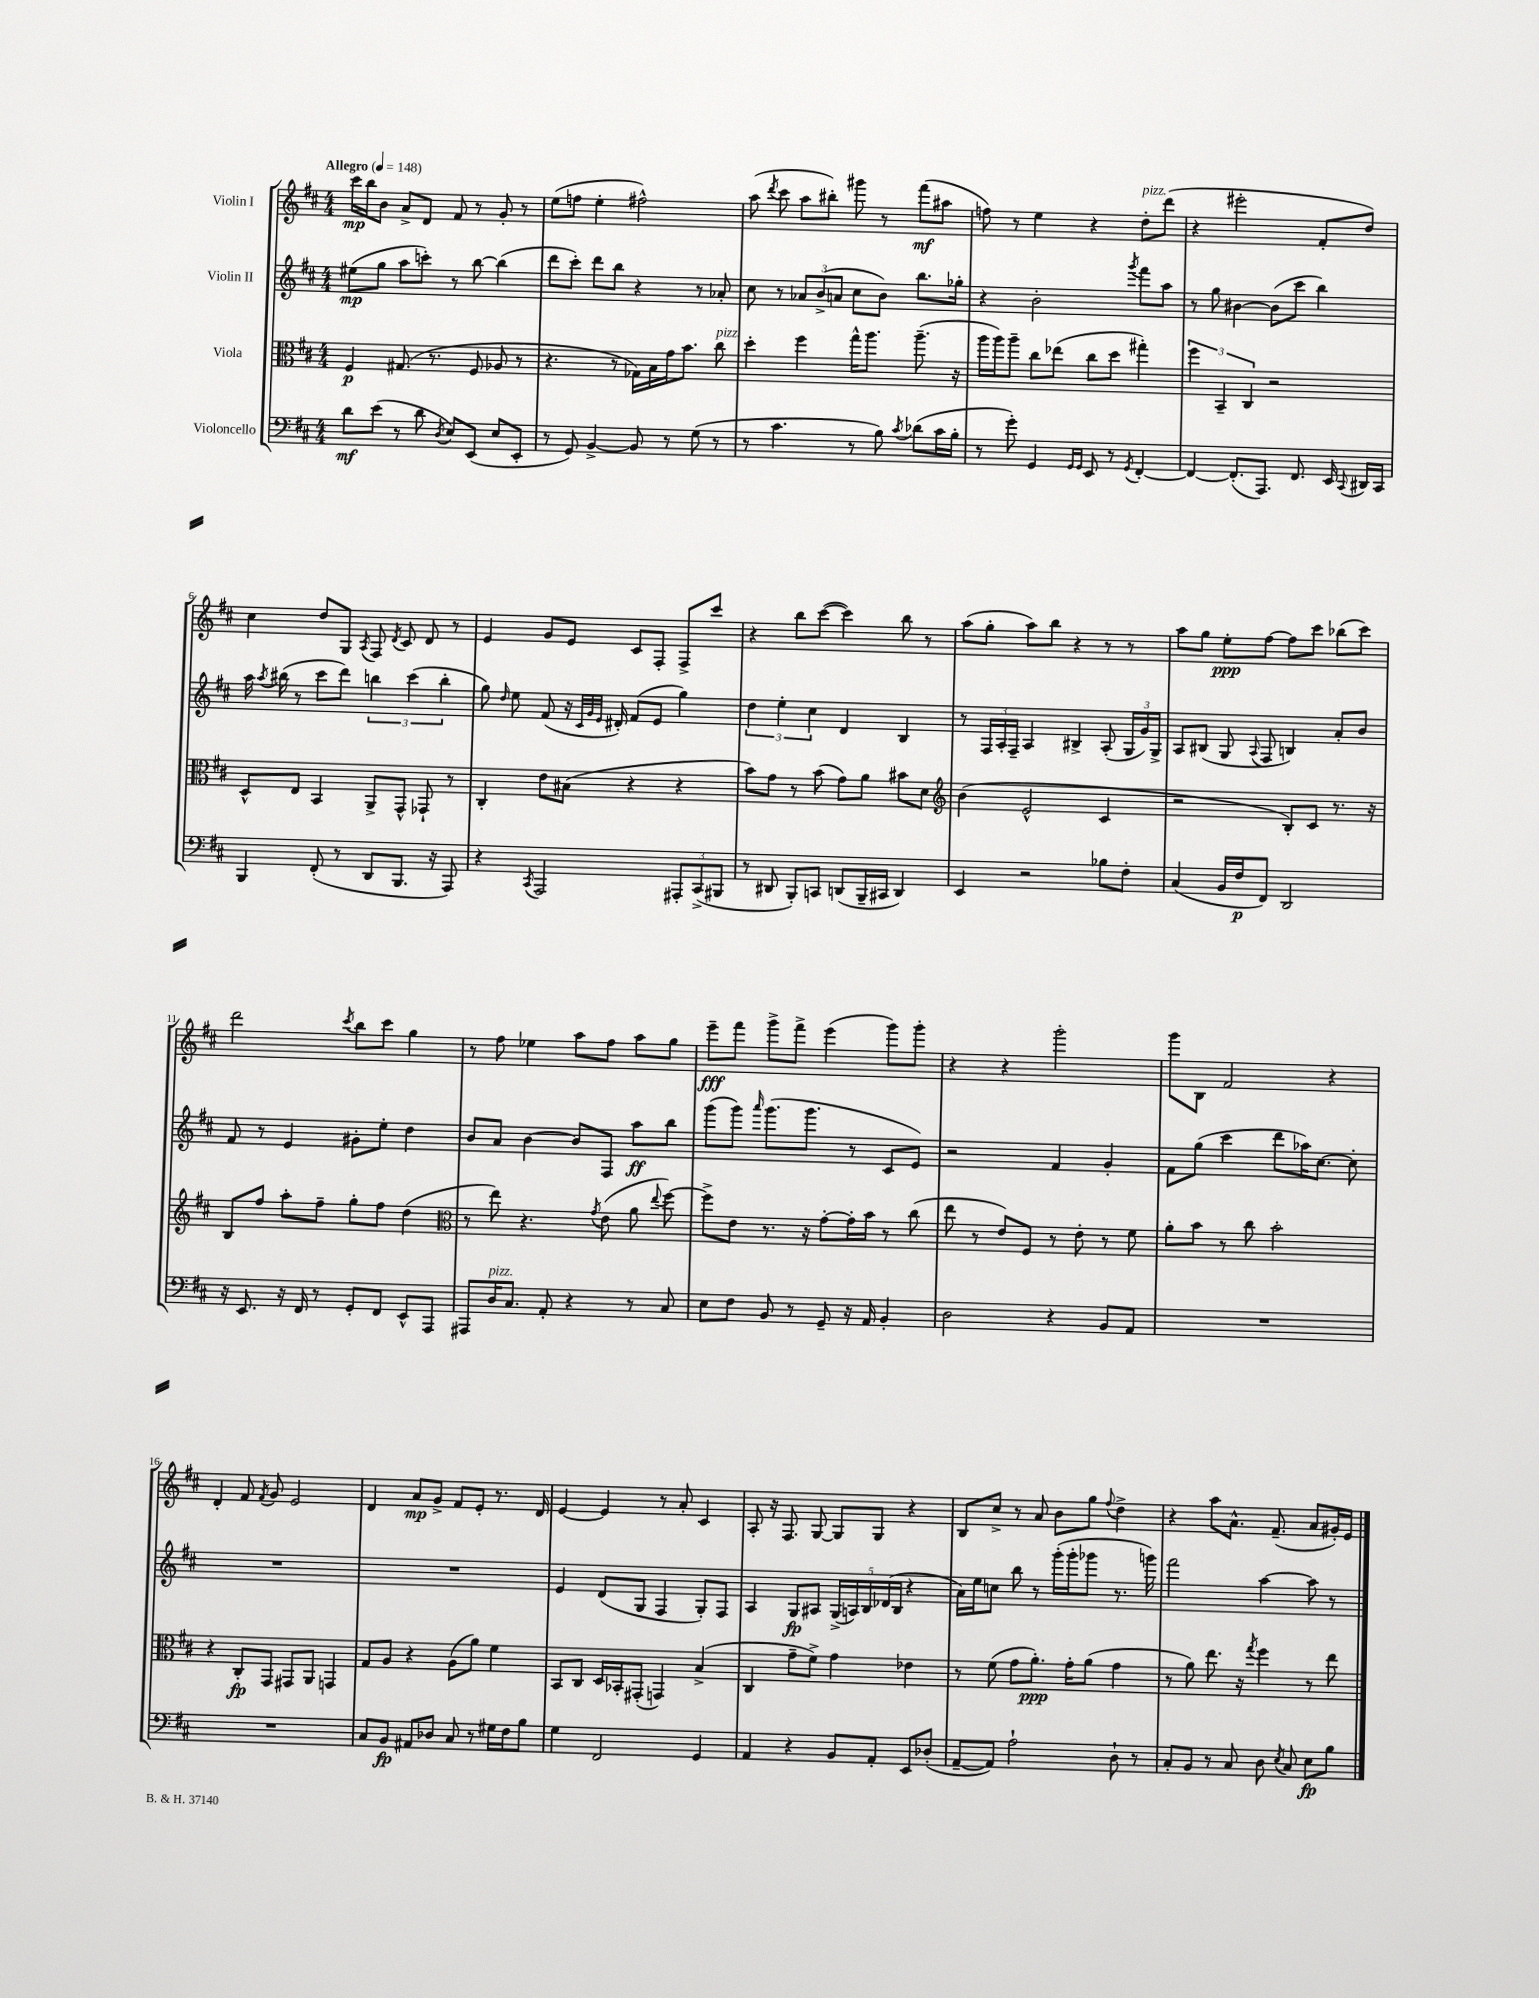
<<
\new StaffGroup <<
\new Staff = "s0" \with { instrumentName = "Violin I" } {
    \clef treble \key d \major \numericTimeSignature \time 4/4 \tempo "Allegro" 4 = 148
    \autoBeamOff cis'''16[\mp b''16 b'8] a'8[-> d'8] fis'8 r8 g'8-. r8 |
    e''8[( f''8] e''4-. fis''2-^) |
    a''8( \acciaccatura { d'''8 } cis'''8 a''8[ bis''8]-.) gis'''8 r8 fis'''8[\mf( ais''8] |
    f''8) r8 e''4 r4 d''8[-.^\markup { \italic "pizz." } d'''8]( |
    r4 eis'''2-. fis'8[-. d''8]) |
    cis''4 d''8[ g8] \acciaccatura { a8 } fis8 \acciaccatura { d'8 } cis'8 d'8 r8 |
    e'4 g'8[ e'8] cis'8[ fis8]-. fis8[-> cis'''8] |
    r4 b''8[ cis'''8]~( cis'''4) b''8 r8 |
    a''8[( g''8]-. a''8[) b''8] r4 r8 r8 |
    a''8[ g''8] e''8[-.\ppp fis''8]~ fis''8[ cis'''8] bes''8[( cis'''8]) |
    d'''2 \acciaccatura { cis'''8 } b''8[ cis'''8] g''4 |
    r8 fis''8 ees''4 a''8[ fis''8] a''8[ g''8] |
    e'''8[--\fff fis'''8] g'''8[-> fis'''8]-> e'''4( g'''8[) g'''8]-. |
    r4 r4 g'''2-. |
    g'''8[ b8] fis'2 r4 |
    d'4-. fis'8 \acciaccatura { fis'8 } g'8 e'2 |
    d'4 a'8[\mp g'8]-> fis'8[ e'8]-. r8. d'16 |
    e'4~ e'4 r8 a'8-. cis'4 |
    a8-. r16 fis8. g8~ g8[ g8] r4 |
    b8[ cis''8]-> r8 a'8 b'8[ g''8] \appoggiatura { fis''8 } d''4-> |
    r4 a''8[ a'8.]-^ fis'8.--( a'8[ gis'16-.) e'16] \bar "|." |
}
\new Staff = "s1" \with { instrumentName = "Violin II" } {
    \clef treble \key d \major \numericTimeSignature \time 4/4
    \autoBeamOff eis''8[\mp( g''8] a''8[ c'''8]-.) r8 b''8~ b''4( |
    d'''8[ cis'''8]-.) d'''8[ b''8] r4 r8 aes'8-. |
    cis''8 r8 \tuplet 3/2 { aes'8[ b'8->( a'8] } cis''8[ b'8]) b''8.[ ges''16]-. |
    r4 b'2-. \acciaccatura { g'''8 } fis'''8[ a''8] |
    r8 g''8 bis'4~ bis'8[( cis'''8] b''4) |
    a''16 \acciaccatura { a''8 } bis''16( r8 cis'''8[ d'''8]) \tuplet 3/2 { b''4 cis'''4( b''4-. } |
    g''8) \grace { d''16 } e''8 fis'8( r16 \grace { cis'32[ g'32 e'32] } dis'16-.) fis'8[( e'8] g''4) |
    \tuplet 3/2 { d''4 e''4-. cis''4 } d'4 b4 |
    r8 \tuplet 3/2 { fis16[ a16-. fis16]-- } a4 bis4-> a8-.( \tuplet 3/2 { g16[ g'16) g16]-> } |
    a8[ bis8]( g8 \appoggiatura { a8 } fis8 b4) a'8[-. b'8] |
    fis'8 r8 e'4 gis'8[-. e''8]-. d''4 |
    b'8[ a'8] b'4~ b'8[ fis8] a''8[\ff b''8] |
    g'''8[( g'''8]) \grace { a'''16 } g'''8.[( g'''8.] r8 cis'8[ e'8]) |
    r2 fis'4 g'4-. |
    fis'8[ g''8]( cis'''4 d'''8[ aes''16) cis''8.]~ cis''8-. |
    R1 |
    R1 |
    e'4 d'8[( g8] fis4 g8[-.) fis8] |
    a4 g8[\fp ais8] \tuplet 5/4 { g16[->( a16) b16 des'16( b16] } r4 |
    a'16[) e''16 c''8] b''8 r8 g'''16[-.( g'''16-. ges'''8] r8. g'''16) |
    fis'''2 a''4~ a''8 r8 \bar "|." |
}
\new Staff = "s2" \with { instrumentName = "Viola" } {
    \clef alto \key d \major \numericTimeSignature \time 4/4
    \autoBeamOff fis4\p gis8.( r8. fis8 aes8 r8 |
    r4. r8 ges16[) b16 g'16 b'8.] cis''8^\markup { \italic "pizz." } |
    d''4-. fis''4 g''16[-^ a''8.] a''8.--( r16 |
    a''16[ a''16) a''8]-- cis''8[ ees''8]( cis''8[ d''8] gis''4-.) |
    \tuplet 3/2 { fis''4 b,4-- cis4 } r2 |
    d8[-^ e8] b,4 a,8[-> g,8]-^ ges,8-! r8 |
    cis4-. e'8[ bis8]( r4 r4 |
    b'8[) g'8] r8 b'8( g'8[) a'8] bis'8[ d'8] |
    \clef treble b'4( e'2-^ cis'4 |
    r2 b8[-.) cis'8] r8. r16 |
    b8[ fis''8] a''8[-. fis''8]-- g''8[-. fis''8] d''4( |
    \clef alto r8 e''8) r4. \acciaccatura { g'8 } e'8( a'8 \appoggiatura { e''8 } fis''8~) |
    fis''8[-> e'8] r8. r16 g'8[~-. g'16-. b'16] r8 cis''8( |
    e''8 r8 e'8[) fis8] r8 e'8-. r8 fis'8 |
    a'8[-. b'8] r8 cis''8 b'2-. |
    r4 cis8[-.\fp g,8] gis,8[ a,8] g,4 |
    g8[ a8] r4 a8[( a'8]) fis'4 |
    b,8[ cis8] d16[ bes,16-. gis,8]-.( g,4) b4->( |
    cis4 g'8[-- fis'8]->) g'4 ees'4 |
    r8 fis'8( g'8[ a'8.]-.\ppp) g'16[-. a'8]( g'4 |
    r8 a'8) e''8. r16 \acciaccatura { g''8 } fis''4 r8 e''8 \bar "|." |
}
\new Staff = "s3" \with { instrumentName = "Violoncello" } {
    \clef bass \key d \major \numericTimeSignature \time 4/4
    \autoBeamOff d'8[\mf e'8]( r8 d'8 \acciaccatura { d8 } e8[) e,8]( e8[ e,8]-. |
    r8 g,8) b,4~-> b,8 r8 g8( r8 |
    r8 cis'4. r8 b8) \acciaccatura { cis'8 } des'8[( cis'16 b16]-. |
    r8 g'8-.) g,4 \grace { g,16[ g,16] } e,8 r8 \acciaccatura { g,8 } fis,4~-. |
    fis,4~ fis,8.[-.( a,,8.]) fis,8. e,16 \appoggiatura { cis,8 } dis,16[ cis,16] |
    b,,4 fis,8-.( r8 d,8[ b,,8.] r16 a,,8) |
    r4 \acciaccatura { cis,8 } a,,2 \tuplet 3/2 { ais,,8[-. cis,8->( bis,,8] } |
    r8 dis,8 b,,8[-.) c,8] d,8[( b,,16-- cis,16] d,4) |
    e,4 r2 bes8[ fis8]-. |
    cis4( b,16[ fis16\p fis,8]) d,2 |
    r16 e,8. r16 fis,16 r8 g,8[-. fis,8] e,8[-^ a,,8] |
    ais,,8[ d16^\markup { \italic "pizz." } cis8.] a,8-. r4 r8 cis8 |
    e8[ fis8] b,8 r8 g,8-- r16 a,16 b,4-. |
    d2 r4 b,8[ a,8] |
    R1 |
    R1 |
    cis8[ b,8]\fp ais,8[ des8] cis8 r8 gis16[ fis16 b8] |
    g4 fis,2 g,4 |
    a,4 r4 b,8[ a,8]-. e,8[ des8]-.( |
    a,8[~-- a,8]) a2-! d8-! r8 |
    cis8[-. b,8] r8 cis8 d8 \acciaccatura { e8 } cis8 e8[\fp b8] \bar "|." |
}
>>
>>
